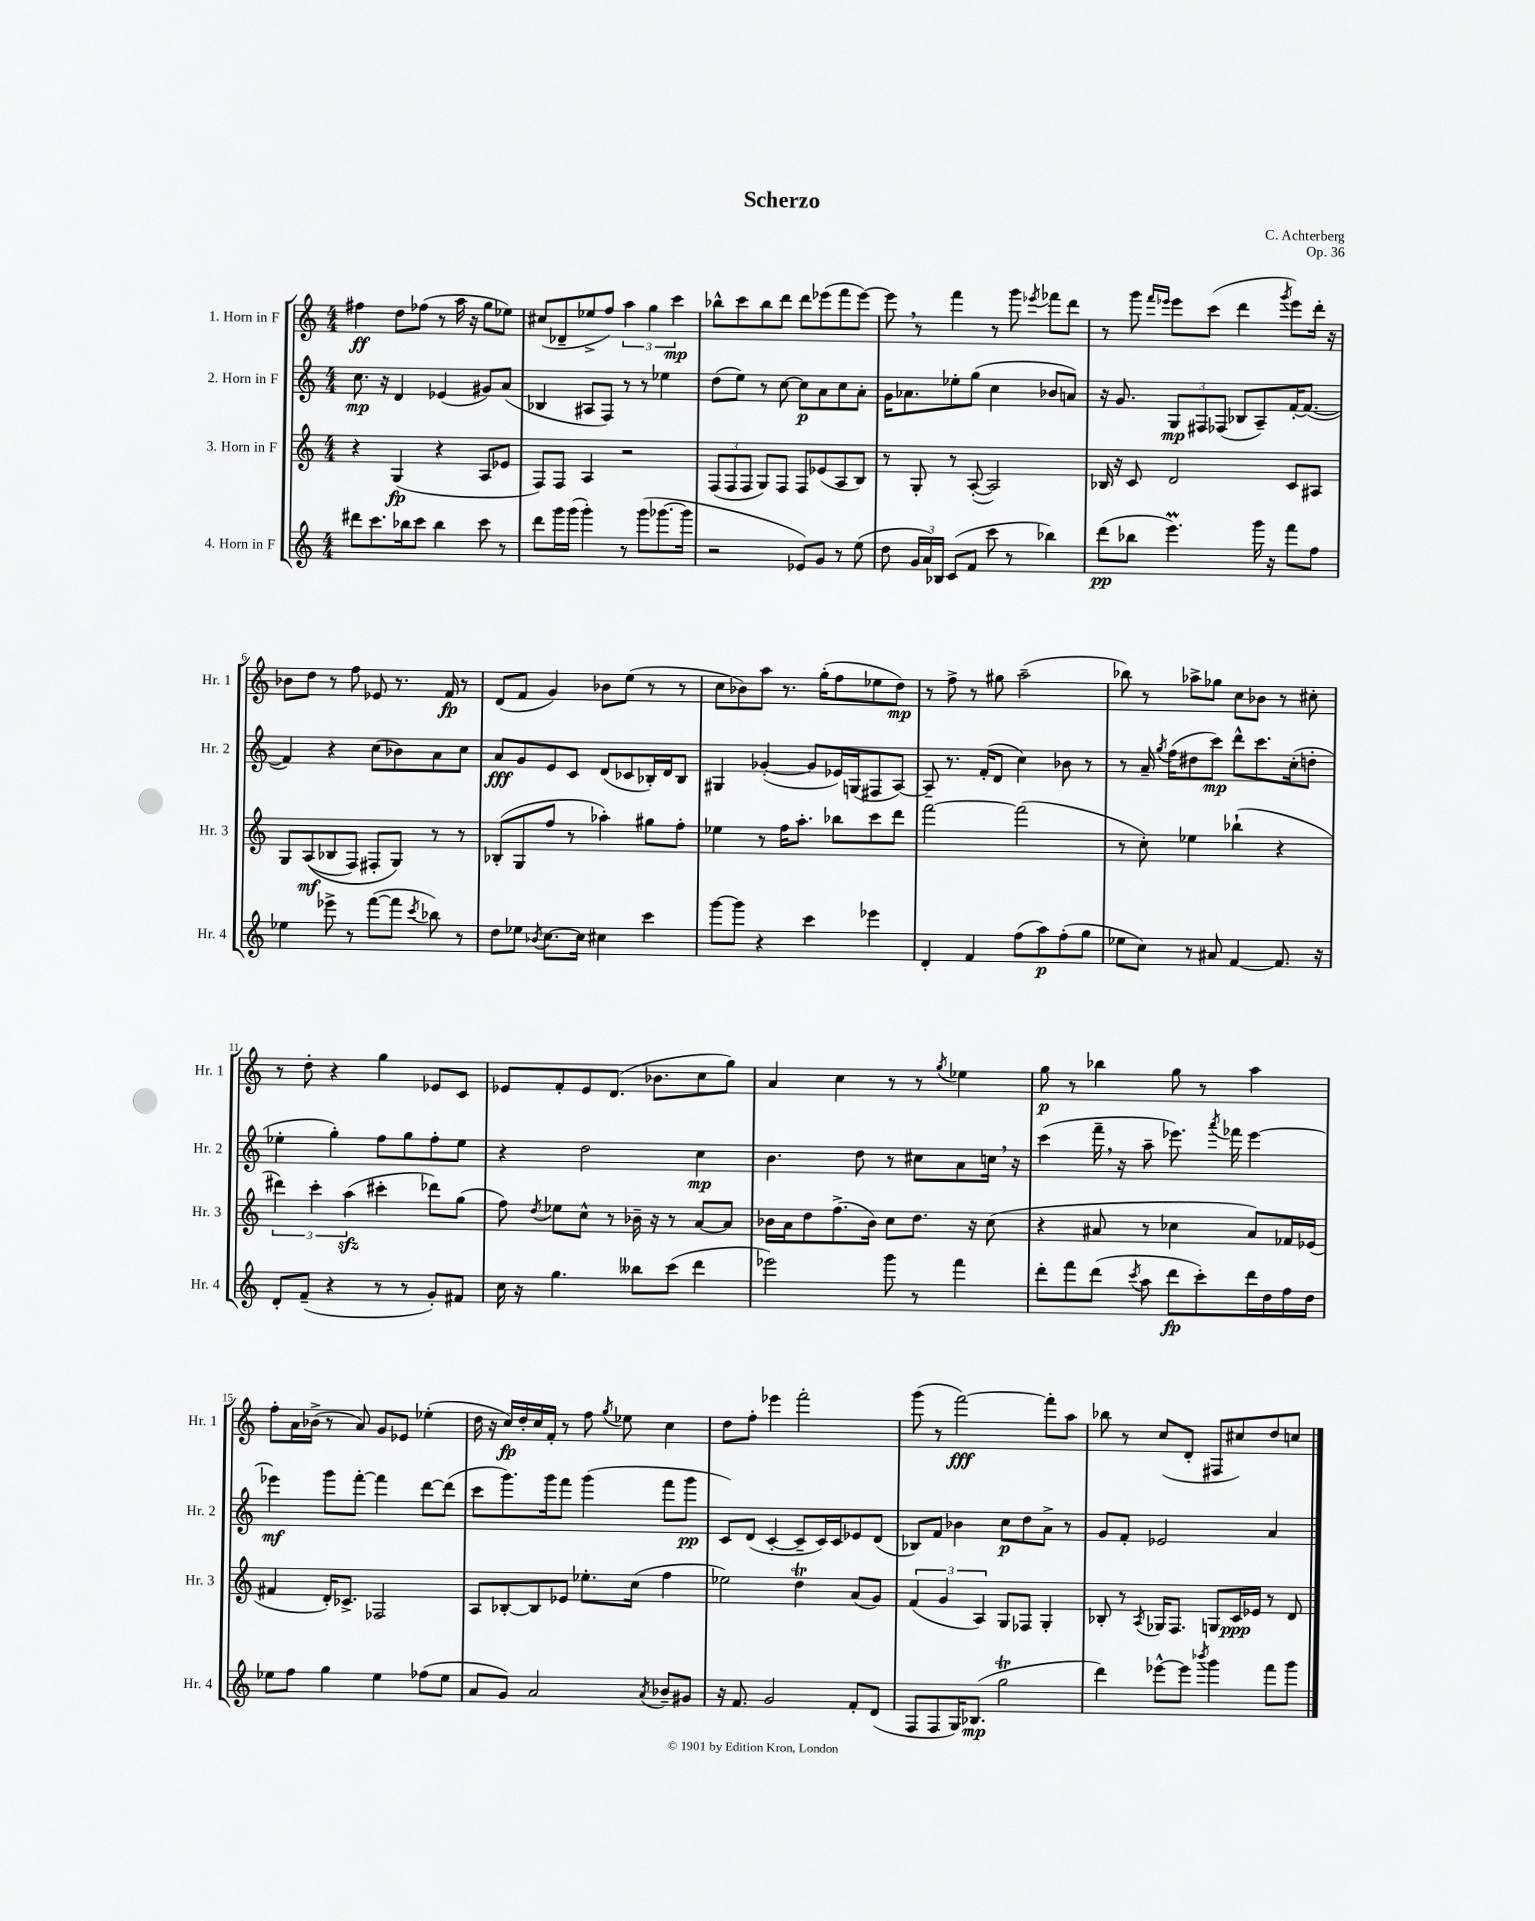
\header { title = "Scherzo" composer = "C. Achterberg" opus = "Op. 36" }
<<
\new StaffGroup <<
\new Staff = "s0" \with { instrumentName = "1. Horn in F" shortInstrumentName = "Hr. 1" } {
    \clef treble \key c \major \numericTimeSignature \time 4/4
    \autoBeamOff fis''4\ff d''8[ fes''8]( r8 a''16 r16 g''8[ ees''8]) |
    cis''8[( des'8-- ees''8-> f''8]) \tuplet 3/2 { a''4 g''4 c'''4\mp } |
    bes''8[-^ c'''8 bes''8 d'''8] d'''8[ ees'''8( f'''8 ees'''8]~) |
    ees'''8 \breathe r8 f'''4 r8 g'''8 \acciaccatura { ees'''8 } fes'''8[ d'''8] |
    r8 g'''8 \grace { f'''16[ ees'''16] } ees'''8[ c'''8]( d'''4 \acciaccatura { g'''8 } ees'''8[) d'''16]-. r16 |
    bes'8[ d''8] r8 f''8 ees'8 r8. f'16\fp r8 |
    d'8[( f'8] g'4) bes'8[ e''8]( r8 r8 |
    c''8[ bes'8) a''8] r8. g''16[-.( f''8 ees''8 d''8]\mp) |
    r8 f''8-> r8 gis''8 a''2--( |
    bes''8) r8 aes''8[-> ges''8] c''8[ bes'8] r8 cis''8-. |
    r8 d''8-. r4 g''4 ees'8[ c'8] |
    ees'8[ f'8-. ees'8 d'8.]( bes'8.[ c''8 g''8]) |
    a'4 c''4 r8 r8 \acciaccatura { g''8 } ees''4 |
    g''8\p r8 bes''4 g''8 r8 a''4 |
    f''8[-. a'16 bes'16]->( r8 a'8) g'8[ ees'8] ees''4-.( |
    d''16 r16 c''16[\fp) d''16-. c''16 f'16]-. r8 f''8 \acciaccatura { g''8 } ees''8 c''4 |
    d''8[ f''8]-. ees'''4 f'''2-. |
    g'''8( r8 f'''2~\fff) f'''8[-. a''8] |
    bes''8 r8 c''8[( d'8]-. fis8[ cis''8) d''8 c''8] \bar "|." |
}
\new Staff = "s1" \with { instrumentName = "2. Horn in F" shortInstrumentName = "Hr. 2" } {
    \clef treble \key c \major \numericTimeSignature \time 4/4
    \autoBeamOff c''8.\mp r16 d'4 ees'4( gis'8[) a'8]( |
    bes4 ais8[ f8]) r8 r8 ees''4 |
    d''8[( e''8]) r8 c''8~ c''8[\p a'8 c''8 a'8]-. |
    g'16[ aes'8. ees''8-. g''8]( c''4 bes'8[ a'8]) |
    r16 g'8. \tuplet 3/2 { g8[\mp fis8 fes8]( } bes8[ a8--) f'16~-. f'8.]~( |
    f'4) r4 c''8[( bes'8) a'8 c''8] |
    a'8[\fff g'8 e'8 c'8] d'8[( ces'8 bes16-.) d'16 bes8] |
    gis4 ges'4~-.( ges'8[ ees'16) g16( fis8 a8]~) |
    a8-- r8. f'16[-.( d'8] c''4) bes'8 r8 |
    r8 a'16-- \acciaccatura { g''8 } f''16[( dis''8 c'''8]\mp) d'''8[-^ c'''8. c''16-.( d''8]-. |
    ees''4-. g''4-.) f''8[ g''8 f''8-. ees''8] |
    r4 d''2 c''4\mp |
    b'4. d''8 r8 cis''8[ a'8 c''16] \breathe r16 |
    c'''4( f'''16-- \breathe r16 a''8-- ees'''8.) \acciaccatura { a'''8 } fes'''16 ees'''4~ |
    ees'''4\mf g'''8[ f'''8]~-. f'''4 d'''8[~ d'''8]( |
    c'''8[ g'''8.) g'''16 f'''8] g'''4( f'''8[ g'''8]\pp |
    c'8[) d'8]( c'4~-. c'8[-- c'16) c'16 ees'8 d'8]( |
    bes8[) f'8] bes'4 c''8[\p d''8 a'8]-> r8 |
    g'8[ f'8]-. ees'2 a'4 \bar "|." |
}
\new Staff = "s2" \with { instrumentName = "3. Horn in F" shortInstrumentName = "Hr. 3" } {
    \clef treble \key c \major \numericTimeSignature \time 4/4
    \autoBeamOff r4 g4\fp( r4 a8[ ees'8] |
    f8[) f8] a4 r2 |
    \tuplet 3/2 { f8[( f8 f8] } g8[) f8] f8[ ees'8( a8 b8]) |
    r8 g8-. r8 a8~-.( a2) |
    bes16 r16 c'8 d'2 c'8[ ais8] |
    g8[ a8\mf(\( bes8 f8]) fis8[-. g8]\) r8 r8 |
    bes8[-.( g8 f''8] r8 aes''4-.) gis''8[ f''8]-. |
    ees''4 r8 f''16[ a''8.]-. bes''8[ c'''8 d'''8] |
    f'''2~ f'''2( |
    r8 c''8-.) ees''4 bes''4-!( r4 |
    \tuplet 3/2 { dis'''4) c'''4-. a''4\sfz( } cis'''4-. des'''8[) g''8]( |
    f''8) \acciaccatura { d''8 } ees''8[ c''8]-^ r8 bes'16-- r16 r8 a'8[~ a'8] |
    bes'16[ a'16 d''8 f''8.->( bes'16]) c''8[ d''8.] r16 c''8( |
    r4 ais'8 r8 ces''4 ais'8[) fes'16 ees'16]( |
    fis'4 d'16[-.) ces'8.]-> fes2 |
    a8[ bes8~-. bes8 ees'8] ees''8.[-. c''16]( f''4 |
    ees''2) d''4\trill a'8[( g'8]) |
    \tuplet 3/2 { f'4( g'4 a4) } g8[ fes8] g4-. |
    bes8-. r8 \acciaccatura { a8 } ges16[ f8.] g8[ c'16\ppp ees'16] r8 d'8 \bar "|." |
}
\new Staff = "s3" \with { instrumentName = "4. Horn in F" shortInstrumentName = "Hr. 4" } {
    \clef treble \key c \major \numericTimeSignature \time 4/4
    \autoBeamOff dis'''8[ c'''8. bes''16 c'''8] bes''4 c'''8 r8 |
    d'''8[ g'''16 g'''16]( g'''4-.) r8 g'''8[( ges'''8.~ ges'''16] |
    r2 ees'8[) g'8] r8 e''8( |
    d''8 \tuplet 3/2 { g'16[ a'16) bes16] } c'8[( f'8] c'''8 r8 bes''4) |
    d'''8[\pp( bes''8] e'''4.\prall) g'''16 r16 f'''8[ f''8] |
    ees''4 ees'''8-> r8 f'''8[~( f'''8] \acciaccatura { c'''8 } bes''8) r8 |
    d''8[ ees''8] \acciaccatura { bes'8 } c''8.[~ c''16] cis''4 c'''4 |
    g'''8[~ g'''8] r4 c'''4 ees'''4 |
    d'4-. f'4 f''8[( a''8\p) f''8-.( g''8] |
    ees''8[ c''8]) r8 ais'8 f'4~ f'8. r16 |
    d'8[-. f'8]--( r4 r8 r8 g'8[-.) fis'8] |
    c''16 r16 g''4. beses''8[ c'''8]( d'''4 |
    ees'''2) g'''8 r8 f'''4 |
    d'''8[-. f'''8 d'''8]( \acciaccatura { c'''8 } a''8 d'''8[\fp c'''8-.) d'''16 d''16 f''16 d''16] |
    ees''8[ f''8] g''4 ees''4 fes''8[( ees''8] |
    a'8[ g'8]) a'2 \acciaccatura { a'8 } bes'8[-- gis'8] |
    r16 f'8. g'2 f'8[-. d'8]( |
    f8[ f8 g16) bes8.]\mp( g''2\trill |
    d'''4) ees'''8[~-^ ees'''8] \acciaccatura { bes'''8 } g'''4 f'''8[ g'''8] \bar "|." |
}
>>
>>
